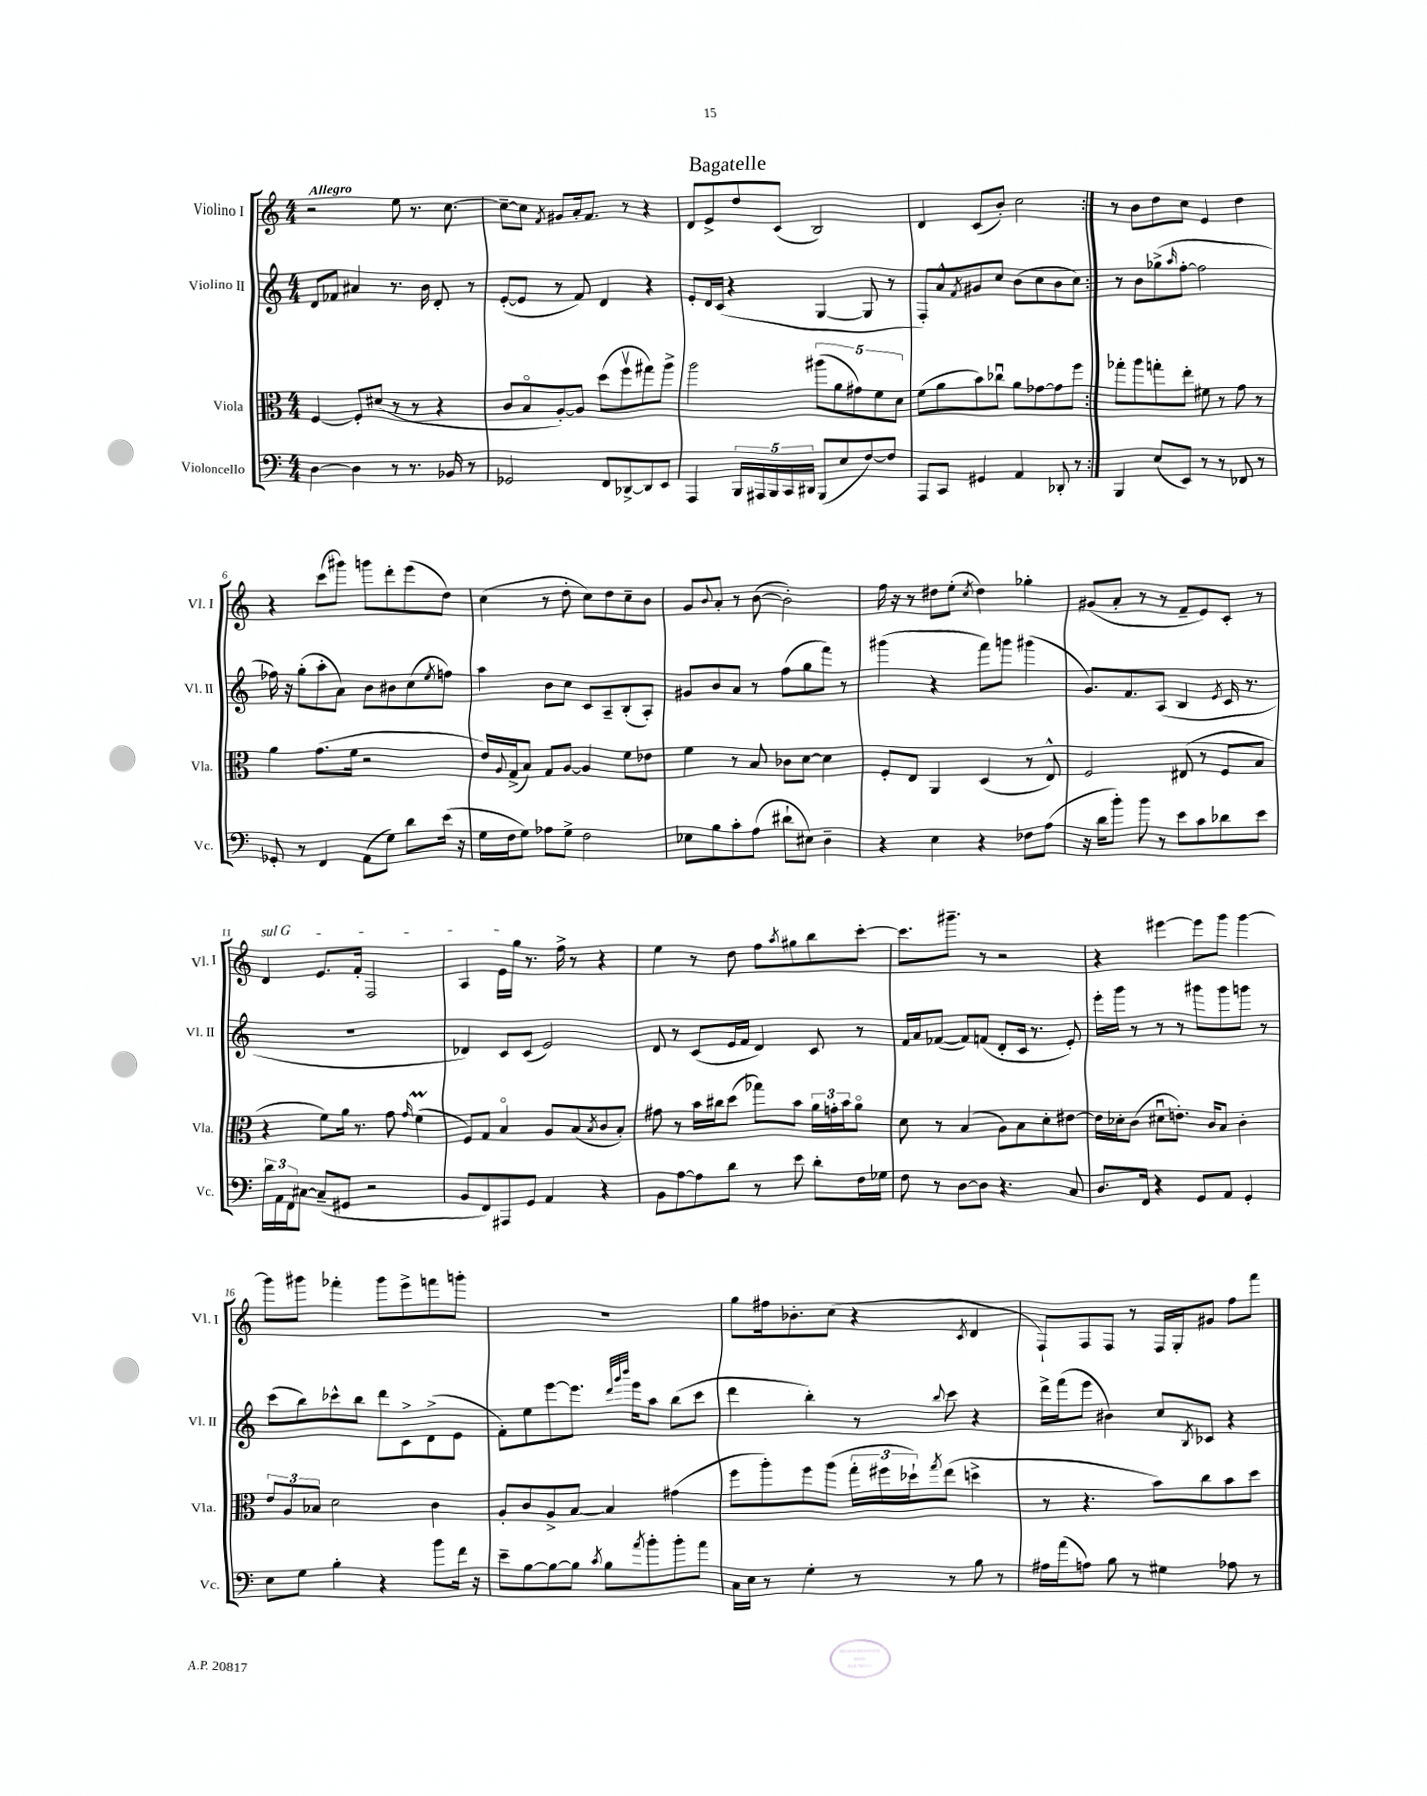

**kern	**kern	**kern	**kern
*staff4	*staff3	*staff2	*staff1
*clefF4	*clefC3	*clefG2	*clefG2
*k[]	*k[]	*k[]	*k[]
*M4/4	*M4/4	*M4/4	*M4/4
[4D\	[4F/	8d/L	2r
.	.	8f-/J	.
4D\]	8F'/]L	4a#/	.
.	(8d#/J	.	.
8r	8r	8.r	8ee\
8.r	8r	.	8.r
.	.	16b\	.
.	4r	8d'/	.
16BB-/	.	.	[8.cc\
8r	.	8r	.
=	=	=	=
2GG-/	8c/L	([8e'/L	8cc~\_L
.	8Bo/	8e/]J	8cc\]J
.	.	.	8qf/
.	[8A'/)	8r	8g#/L
.	8A/]J	8f/)	16a'/k
.	.	.	8.f/J
8FF/L	(8dd\L	4d/	.
[8DD-^/	8ffv\	.	8r
8DD-/]	8gg#\)	4r	4r
8EE/J	8aa^\J	.	.
=	=	=	=
4AAA/	2aa\	8e'/L	8d/L
.	.	16d/L	8e^/
.	.	(16c/JJ	.
20BBB/LL	.	4r	8dd/
20AAA#/	.	.	.
20BBB/	.	.	.
.	.	.	(8c/J
20CC/	.	.	.
20DD#/JJ	.	.	.
(8BBB/L	(10aa#\L	[4G/	2B/)
.	10a\	.	.
8E/	.	.	.
.	10g#\)	.	.
[8F/)	.	8G/]	.
.	10f\	.	.
8F/]J	.	8r	.
.	10d\J	.	.
=	=	=	=
8AAA/L	(8f\L	8F'/L)	4d/
8CC/J	8a\	8a^^/	.
.	.	8qf/	.
4GG#/	8b\)	8g#/	(8c/L
.	8cc-u\J	8cc/J	8b'/J)
4AA/	8a\L	(8b\L	2cc\
.	[8g-\	8cc\	.
8DD-'/	8g-\]	8b\	.
8r	8ff\J	8cc\J)	.
=:|!	=:|!	=:|!	=:|!
4BBB/	8gg-'\L	8r	8r
.	8aa\	8b\L	8b\L
(8E/L	8gg'\	(8gg-^\	8dd\
.	.	16qqaa/	.
8EE/J)	8ee'\J	[8ff'\J	8cc\J
8r	8f#\	2ff\]	4e/
8r	8r	.	.
8FF-/	8g\	.	4dd\
8r	8r	.	.
=	=	=	=
8GG-'/	4a\	16ff-\)	4r
.	.	16r	.
8r	.	(8gg'\L	.
4FF/	(8.g\L	8aa'\	(8ccc\L
.	.	8a\J)	8ggg#\J)
.	16f\Jk	.	.
(8AA\L	2r	8b\L	8ggg\L
8G\J)	.	8b#\	8ddd'\
8d\L	.	(8cc\	(8eee\
.	.	8qee/	.
(16e\Jk	.	8ff\J)	8dd\J)
16r	.	.	.
=	=	=	=
16G\LL	16e/LL)	4aa\	(4cc\
.	8qqA/	.	.
16F\J	(16G^/J	.	.
8G\J)	8B/J)	.	.
8A-\L	8G/L	8b\L	8r
8G^\J	[8A/J	8cc\J	8dd'\
2F\	4A/]	8c/L	8cc\L)
.	.	8A~/	8dd\
.	8f\L	(8B'/	8cc~\
.	8e-\J	8A'/J)	8b\J
=	=	=	=
8E-\L	4f\	8g#/L	8g/L
.	.	.	8qqb/
8B\	.	8b/	8a'/J
8c'\	8r	8a/J	8r
(8A\J	8B/	8r	([8b\
8d#`\L	8c-\L	(8ff\L	2b'\])
8E#\J)	[8d\J	8gg\	.
4D~\	4d\]	8fff\J)	.
.	.	8r	.
=	=	=	=
4r	8F'/L	(4ggg#\	16ff\
.	.	.	16r
.	8E/J	.	8r
4E\	4AA/	4r	8dd#\L
.	.	.	(8ee'\J
.	.	.	8qcc/
4r	(4D/	8fff\L)	4dd#\)
.	.	8ggg\J	.
8F-\L	8r	(4ggg#\	4gg-'\
(8A\J	8E^^/)	.	.
=	=	=	=
16r	2F/	8.g/L)	(8g#/L
16d\LK	.	.	.
8b'\J)	.	.	8a'/J
.	.	8.f/	.
8b\	.	.	8r
8r	.	(8A/J	8r
8e\L	(8E#/	4B/	8f~/L
8c\	8r	.	8e/)
.	.	8qe/	.
8d-\	8F/L	16c/	8c'/J
.	.	8.r	.
8e\J	8B/J	.	8r
=	=	=	=
24d\LL	4r	1r	4d/
24AA\	.	.	.
24FF\J	.	.	.
[8C#\J	.	.	.
(8C#~/]L	8f\L)	.	8.e/L
8GG#/J	16a\Jk	.	.
.	8.r	.	16f'/Jk
2r	.	.	2F/
.	8g\	.	.
.	16qqg/	.	.
.	(4f\	.	.
=	=	=	=
8BB/L	8F/L)	4d-/)	4A/
8FF/)	8G/J	.	.
8AAA#/	4Bo/	8c/L	16e\LL
.	.	.	16gg\JJ
8GG/J	.	(8c/J	8.r
4AA/	8A/L	2e/)	.
.	.	.	16ff^\
.	(8B/	.	8r
.	8qB/	.	.
4r	8c/	.	4r
.	8B'/J)	.	.
=	=	=	=
8BB\L	8g#\	8d/	4ee\
[8A\	8r	8r	.
8A\]	16b\LL	(8c/L	8r
.	16cc#\J	.	.
8d\J	(8dd\J	16e/L	8dd\
.	.	16f/JJ	.
8r	8gg-\L)	4d/)	8ff\L
.	.	.	8qaa/
8e\	8b\J	.	8gg#\
8d'\L	24a\LL	8c/	8bb\
.	24g'\	.	.
.	24b\J	.	.
16F\L	8ao\J	8r	[8ccc'\J
16G-\JJ	.	.	.
=	=	=	=
8F\	8d\	16f/LL	8.ccc\]L
.	.	16a/J	.
8r	8r	([8f-/J	.
.	.	.	8.ggg#~\J
[8D\L	(4B/	8f-/]L)	.
8D\]J	.	(8f/J	8r
4.r	8A\L)	8d'/L	2r
.	8B\	16c/Jk	.
.	.	8.r	.
.	8d'\	.	.
8C/	[8e#\J	8e'/)	.
=	=	=	=
8.D/L	16e#\]LL	16eee'\LL	4r
.	16d-'\J	16ggg\JJ	.
.	(8c\J	8r	.
16FF/Jk	.	.	.
4r	8d#u\L	8r	[4eee#\
.	8.e'\J)	8r	.
8GG/L	.	8ggg#\L	8eee#\]L
.	16c/LK	.	.
8AA/J	8B/J	8ggg#\	8ggg\J
4GG'/	4c'\	8ggg\J	[4ggg\
.	.	8r	.
=	=	=	=
8E\L	12e/L	(8ccc\L	8ggg\]L
.	12A/	.	.
8G\J	.	8bb\)	8ggg#\J
.	12B-/J	.	.
4B'\	2d\	8ccc-^^\	4fff-'\
.	.	8bb\J	.
4r	.	8ddd\L	8ggg#\L
.	.	8c^\	8eee^\
8b\L	4c\	(8d^\	8fff\
16f\Jk	.	8e\J	8ggg'\J
16r	.	.	.
=	=	=	=
8e~\L	8A'/L	8f'\L)	1r
[8B\	8c/	8ee\	.
8B\_	8A^/	[8eee\	.
8B\]J	[8B/J	8.eee\]J	.
8qc/	.	.	.
8B\L	4B/]	.	.
.	.	32qqddd/LLL	.
.	.	32qqggg/	.
.	.	32qqbbb/JJJ	.
.	.	16eee\LK	.
8qa/	.	.	.
8b'\	.	8aa\J	.
8b'\	(4g#\	(8bb\L	.
8a\J	.	8ccc\J	.
=	=	=	=
16C\LL	8ff\L	4ddd\	8gg\L
16E\JJ	.	.	.
8r	8aa'\)	.	16ff#\k
.	.	.	8.b-'\
4G'\	8ff\	4bb'\)	.
.	(8aa\J	.	(8cc\J
8r	24gg'\LL	8r	4r
.	24ff#\	.	.
.	24dd-`\J)	.	.
.	8qgg/	8qqbb/	.
8r	(8ee\J	8ccc\	.
.	.	.	8qc/
8B\	4dd^\	4r	4d/
8r	.	.	.
=	=	=	=
16A#\LL	8r	16ddd^\LL	8F`/L)
(16a\J	.	(16fff\J	.
8A\J)	4.r	8eee\J	8F/
8B\	.	4b#\)	8F/J
8r	.	.	8r
4G#\	8b\L)	8cc/L	16F/LL
.	.	.	16G'/J
.	.	8qB/	.
.	8cc\	8c-/J	8g#/J
8A-\	8b\	4r	8ff\L
8r	8dd\J	.	8fff\J
==	==	==	==
*-	*-	*-	*-
